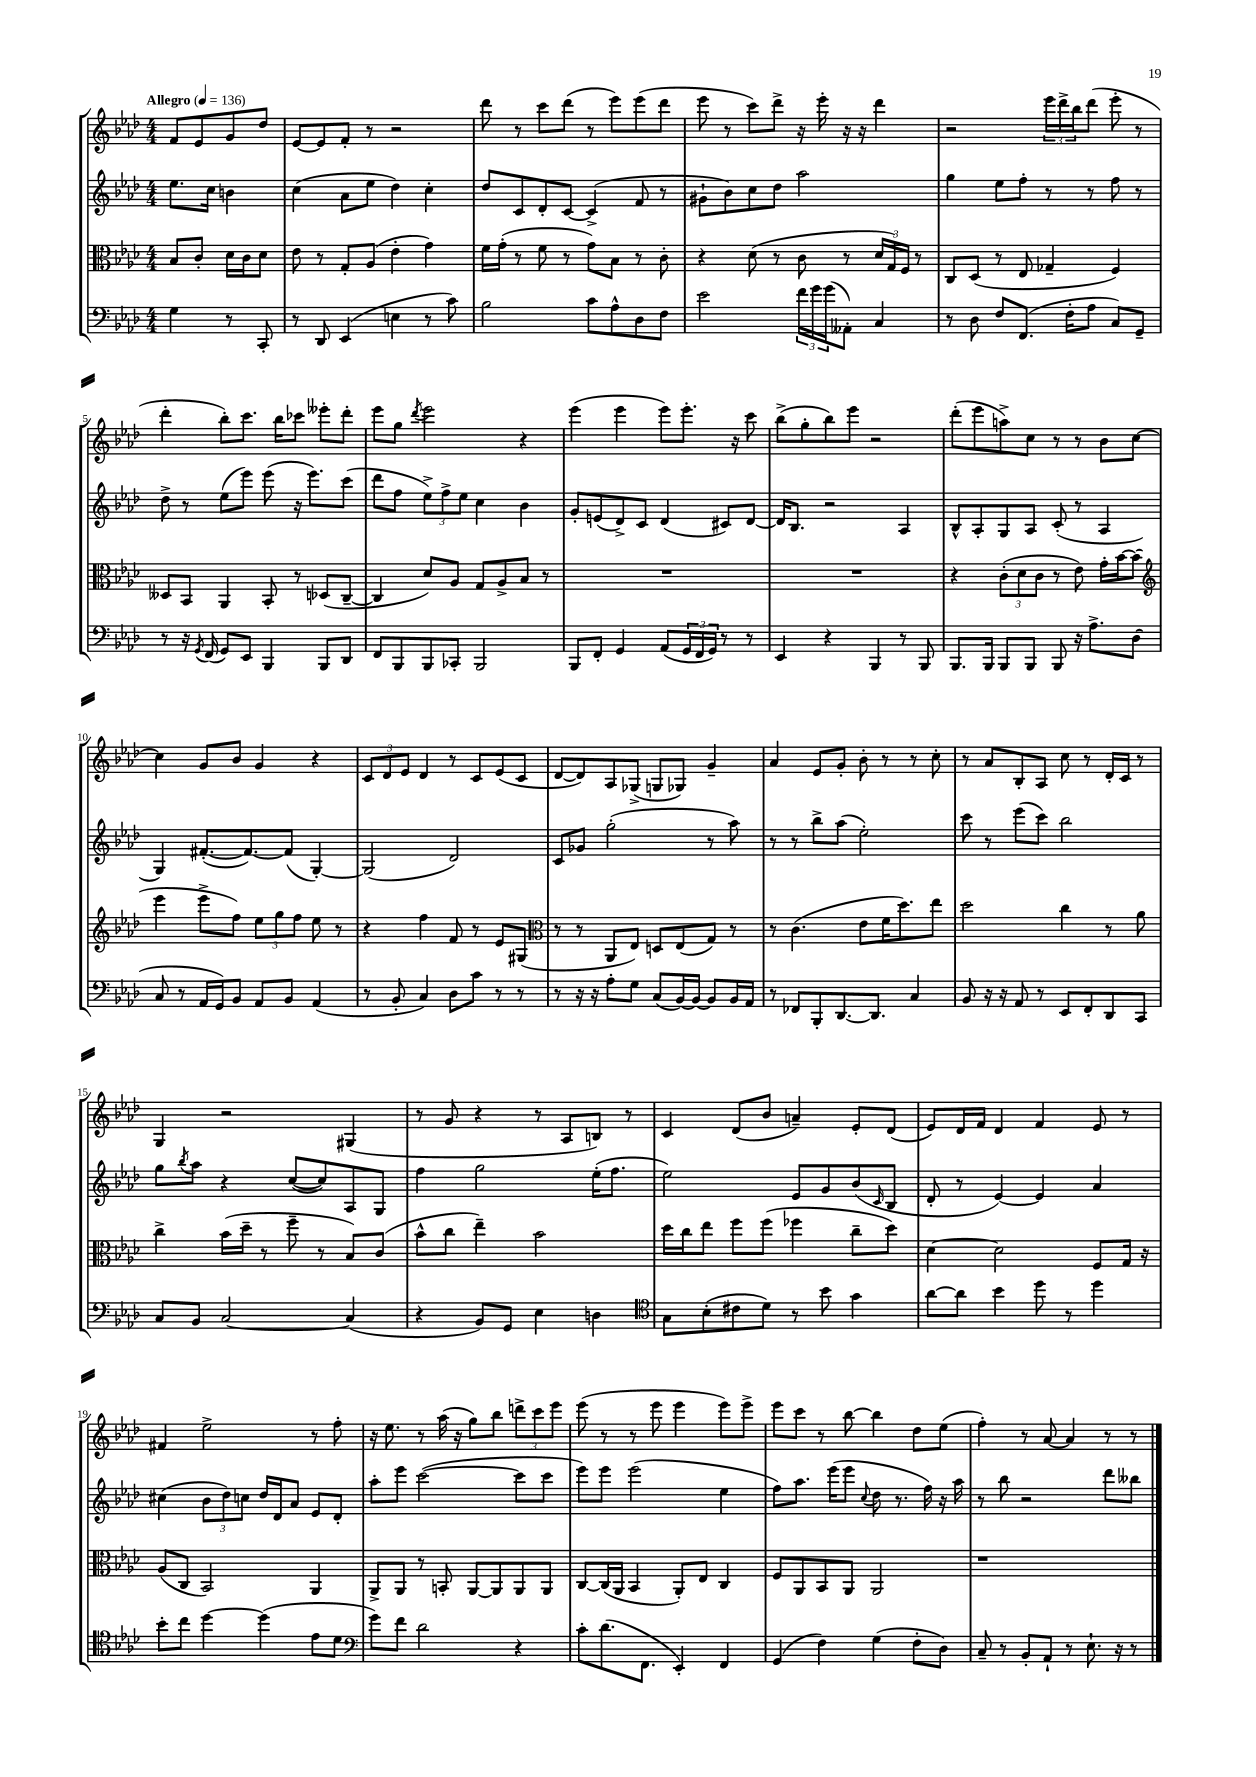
<<
\new StaffGroup <<
\new Staff = "s0" {
    \clef treble \key aes \major \numericTimeSignature \time 4/4 \partial 2 \tempo "Allegro" 4 = 136
    f'8 ees'8 g'8 des''8 |
    ees'8~ ees'8 f'8-. r8 r2 |
    des'''8 r8 c'''8 des'''8( r8 ees'''8) ees'''8( des'''8 |
    ees'''8 r8 c'''8) des'''8-> r16 ees'''16-. r16 r16 des'''4 |
    r2 \tuplet 3/2 { ees'''16 des'''16-> bes''16 } des'''8( ees'''8-. r8 |
    des'''4-. bes''8-.) c'''8. bes''16 ces'''8 eeses'''8-. des'''8-. |
    ees'''8 g''8 \acciaccatura { des'''8 } ees'''2 r4 |
    ees'''4( ees'''4 ees'''8) ees'''8.-. r16 c'''8 |
    bes''8->( g''8-. bes''8) ees'''8 r2 |
    des'''8-.( ees'''8 a''8->) c''8 r8 r8 bes'8 c''8~ |
    c''4 g'8 bes'8 g'4 r4 |
    \tuplet 3/2 { c'8 des'8 ees'8 } des'4 r8 c'8 ees'8( c'8 |
    des'8~ des'8) aes8 ges8->( g8 ges8) g'4-- |
    aes'4 ees'8 g'8-. bes'8-. r8 r8 c''8-. |
    r8 aes'8 bes8-. aes8 c''8 r8 des'16-. c'16 r8 |
    g4 r2 gis4( |
    r8 g'8 r4 r8 aes8 b8) r8 |
    c'4 des'8( bes'8 a'4--) ees'8-. des'8( |
    ees'8) des'16 f'16 des'4 f'4 ees'8 r8 |
    fis'4 ees''2-> r8 f''8-. |
    r16 ees''8. r8 aes''16( r16 g''8) bes''8 \tuplet 3/2 { d'''8-> c'''8 ees'''8 } |
    ees'''8( r8 r8 ees'''8 ees'''4 ees'''8) ees'''8-> |
    ees'''8 c'''8 r8 bes''8~ bes''4 des''8 ees''8( |
    f''4-.) r8 aes'8~ aes'4 r8 r8 \bar "|." |
}
\new Staff = "s1" {
    \clef treble \key aes \major \numericTimeSignature \time 4/4 \partial 2
    ees''8. c''16 b'4 |
    c''4( aes'8 ees''8 des''4) c''4-. |
    des''8 c'8 des'8-. c'8~ c'4->( f'8 r8 |
    gis'8-! bes'8) c''8 des''8 aes''2 |
    g''4 ees''8 f''8-. r8 r8 f''8 r8 |
    des''8-> r8 ees''8( ees'''8) ees'''8( r16 ees'''8.) c'''8( |
    des'''8 f''8 \tuplet 3/2 { ees''8->) f''8-> ees''8 } c''4 bes'4 |
    g'8-. e'8( des'8->) c'8 des'4( cis'8) des'8~ |
    des'16 bes8. r2 aes4 |
    bes8-^ aes8-. g8 aes8 c'8-.( r8 aes4 |
    g4) fis'8.~-.( fis'8.~) fis'8( g4~-.) |
    g2( des'2) |
    c'8 ges'8 g''2-.( r8 aes''8) |
    r8 r8 bes''8-> aes''8( ees''2-.) |
    c'''8 r8 ees'''8( c'''8) bes''2 |
    g''8 \acciaccatura { bes''8 } aes''8 r4 c''8~( c''8) aes8 g8 |
    f''4 g''2 ees''16-.( f''8. |
    ees''2) ees'8 g'8 bes'8( \grace { c'16 } bes8 |
    des'8-. r8 ees'4~) ees'4 aes'4 |
    cis''4( \tuplet 3/2 { bes'8 des''8) c''8 } des''16 des'16 aes'8 ees'8 des'8-. |
    aes''8-. ees'''8 c'''2~( c'''8 c'''8 |
    ees'''8) ees'''8 ees'''2( ees''4 |
    f''8) aes''8. ees'''16( ees'''8 \appoggiatura { c''8 } des''8 r8. f''16) r16 aes''16 |
    r8 bes''8 r2 des'''8 beses''8 \bar "|." |
}
\new Staff = "s2" {
    \clef alto \key aes \major \numericTimeSignature \time 4/4 \partial 2
    bes8 c'8-. des'16 c'16 des'8 |
    ees'8 r8 g8-. aes8( ees'4-. g'4) |
    f'16 g'16-.( r8 f'8 r8 g'8) bes8 r8 c'8-. |
    r4 des'8( r8 c'8 r8 \tuplet 3/2 { des'16 g16) f16 } r8 |
    c8 des8( r8 ees8 ges4-- f4) |
    deses8 bes,8 aes,4 bes,8-. r8 des8( c8~-- |
    c4 des'8) aes8 g8 aes8-> bes8 r8 |
    R1 |
    R1 |
    r4 \tuplet 3/2 { c'8-.( des'8 c'8 } r8 ees'8) g'16-. bes'16~ bes'8( |
    \clef treble ees'''4 ees'''8-> f''8) \tuplet 3/2 { ees''8 g''8 f''8 } ees''8 r8 |
    r4 f''4 f'8 r8 ees'8 gis8( |
    \clef alto r8 r8 aes,8 ees8) d8 ees8( g8) r8 |
    r8 c'4.( ees'8 f'16 des''8.) ees''8 |
    des''2 c''4 r8 aes'8 |
    c''4-> bes'16( des''16-- r8 f''8-- r8 bes8) c'8( |
    bes'8-^ c''8 ees''4--) bes'2 |
    des''16 c''16 ees''8 f''8 f''8( fes''4 c''8-- des''8) |
    des'4~ des'2 f8 g16 r16 |
    aes8( c8 bes,2) aes,4 |
    aes,8-> aes,8 r8 b,8-. aes,8~ aes,8 aes,8 aes,8 |
    c8~ c16( aes,16 bes,4 aes,8-.) ees8 c4 |
    f8 aes,8 bes,8 aes,8 aes,2 |
    r1 \bar "|." |
}
\new Staff = "s3" {
    \clef bass \key aes \major \numericTimeSignature \time 4/4 \partial 2
    g4 r8 c,8-. |
    r8 des,8 ees,4( e4 r8 c'8) |
    bes2 c'8 aes8-^ des8 f8 |
    ees'2 \tuplet 3/2 { f'16 g'16 g'16( } aeses,8-.) c4 |
    r8 des8 f8 f,8.( f16-. aes8 c8) g,8-- |
    r8 r16 \acciaccatura { g,8 } f,16( g,8) ees,8 bes,,4 bes,,8 des,8 |
    f,8 bes,,8 bes,,8 ces,8-. bes,,2 |
    bes,,8 f,8-. g,4 aes,8( \tuplet 3/2 { g,16 f,16 g,16) } r8 r8 |
    ees,4 r4 bes,,4 r8 bes,,8 |
    bes,,8. bes,,16 bes,,8 bes,,8 bes,,8 r16 aes8.-> des8( |
    c8 r8 aes,16 g,16) bes,8 aes,8 bes,8 aes,4( |
    r8 bes,8-. c4) des8 c'8 r8 r8 |
    r8 r16 r16 aes8-. g8 c8( bes,16~) bes,16~ bes,8 bes,16 aes,16 |
    r8 fes,8 bes,,8-. des,8.~ des,8. c4 |
    bes,8 r16 r16 aes,8 r8 ees,8 f,8-. des,8 c,8 |
    c8 bes,8 c2~ c4( |
    r4 bes,8) g,8 ees4 d4 |
    \clef tenor g8 bes8-.( cis'8 des'8) r8 bes'8 g'4 |
    aes'8~ aes'8 bes'4 des''8 r8 des''4 |
    bes'8-. c''8 des''4~ des''4( ees'8 des'8 |
    \clef bass g'8) f'8 des'2 r4 |
    c'8-. des'8.( f,8. ees,4-.) f,4 |
    g,4( f4) g4( f8-. des8) |
    c8-- r8 bes,8-. aes,8-! r8 ees8.-! r16 r8 \bar "|." |
}
>>
>>
